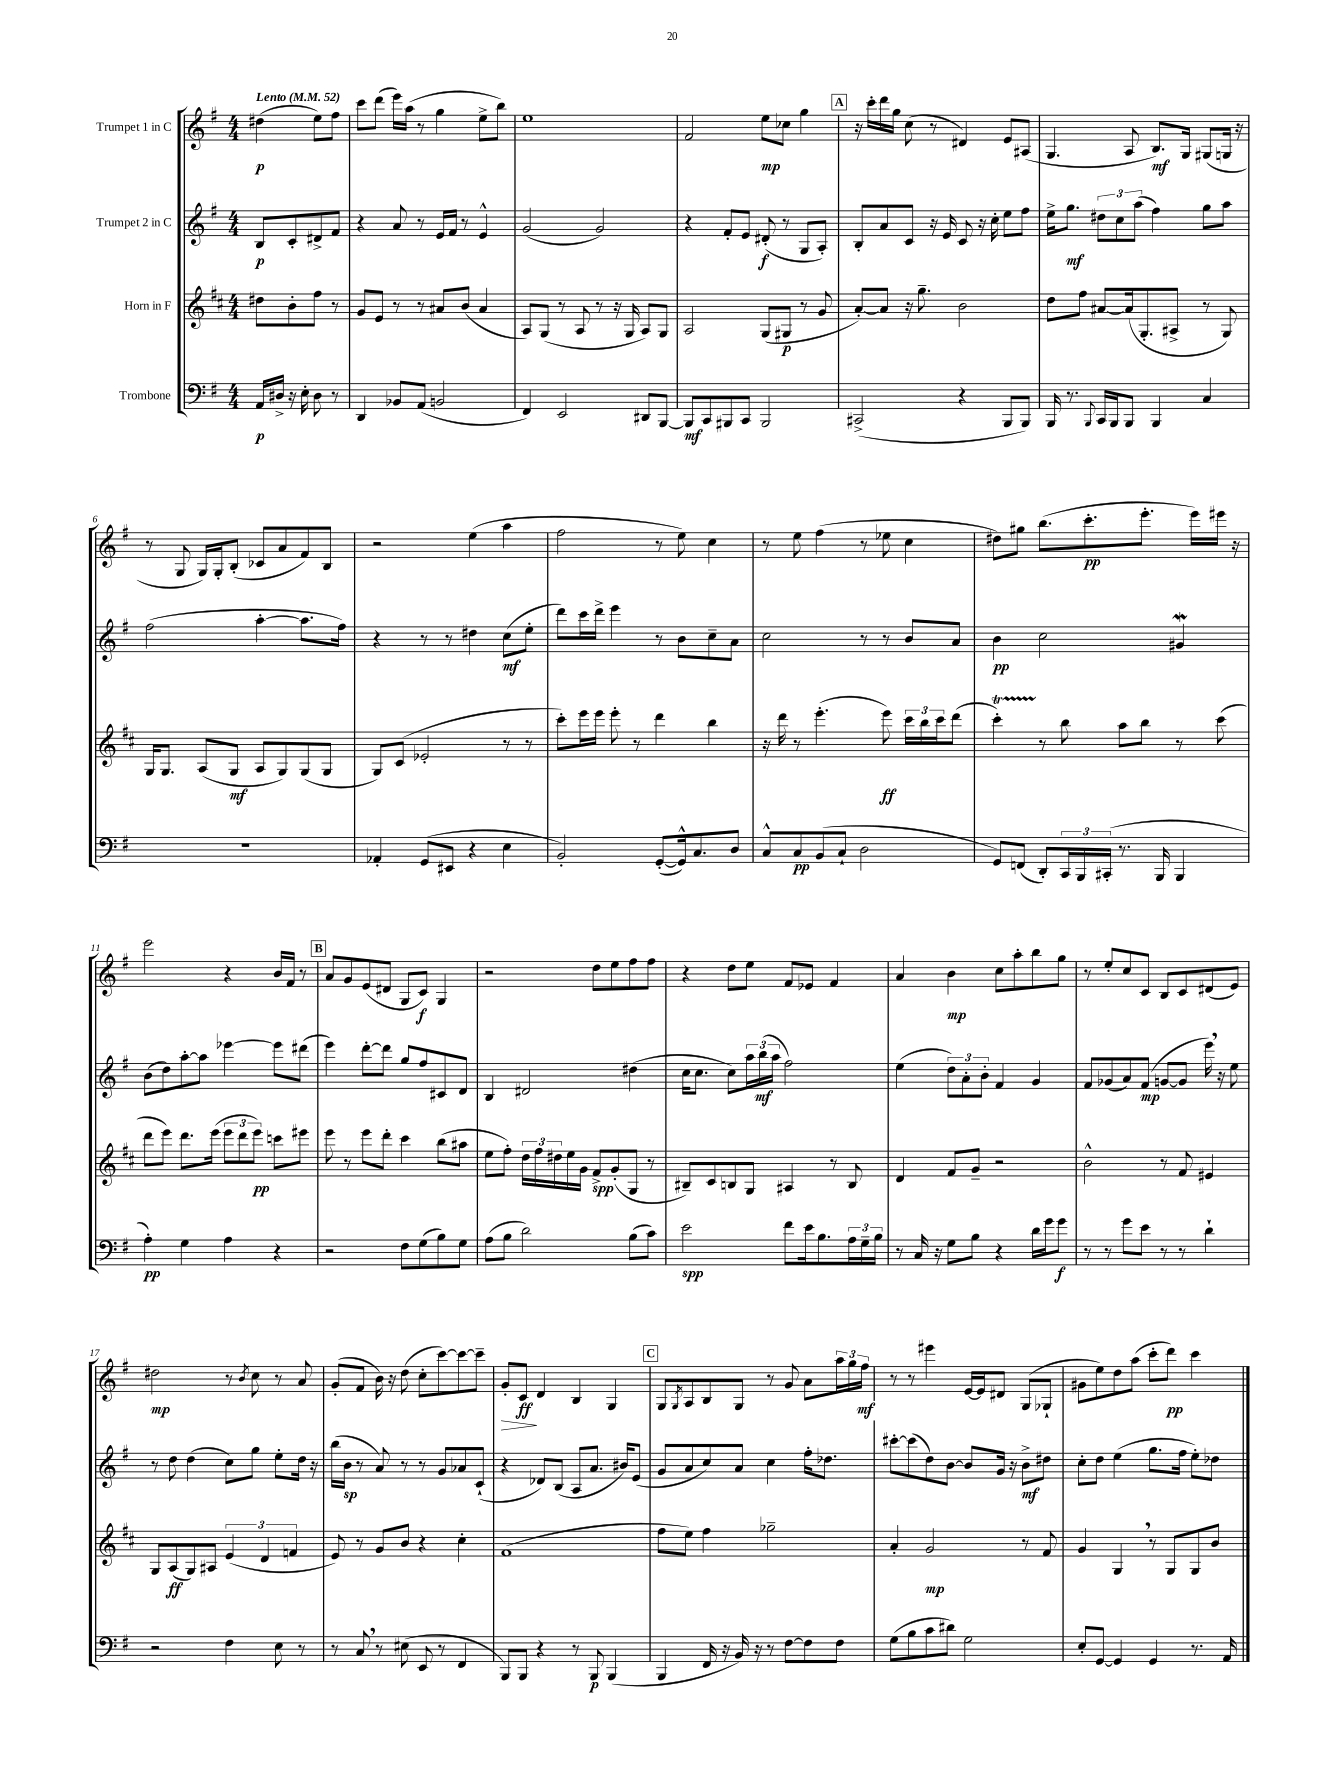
<<
\new StaffGroup <<
\new Staff = "s0" \with { instrumentName = "Trumpet 1 in C" } {
    \clef treble \key g \major \numericTimeSignature \time 4/4 \partial 2 \tempo "Lento" 4 = 52
    dis''4\p( e''8) fis''8 |
    c'''8 d'''8( e'''16) a''16( r8 g''4 e''8-> b''8) |
    e''1 |
    fis'2 e''8\mp ces''8 g''4 |
    \mark \markup { \box "A" } r16 c'''16-. d'''16 g''16 c''8( r8 dis'4) e'8 ais8( |
    g4. a8 b8.\mf) g16 gis8( g16 r16 |
    r8 g8 g16) g16-. b8-.( ces'8 a'8 fis'8) b8 |
    r2 e''4( a''4 |
    fis''2 r8 e''8) c''4 |
    r8 e''8 fis''4( r8 ees''8 c''4 |
    dis''8) gis''8 b''8.( c'''8.-.\pp e'''8.-. e'''16) eis'''16 r16 |
    e'''2 r4 b'16 fis'16 r8 |
    \mark \markup { \box "B" } a'8 g'8 e'8( dis'8 g8 c'8\f) g4 |
    r2 d''8 e''8 fis''8 fis''8 |
    r4 d''8 e''8 fis'8 ees'8 fis'4 |
    a'4 b'4\mp c''8 a''8-. b''8 g''8 |
    r8 e''8-. c''8 c'8 b8 c'8 dis'8( e'8) |
    dis''2\mp r8 \acciaccatura { b'8 } c''8 r8 a'8 |
    g'8-.( fis'8 b'16) r16 d''8( c''8-. c'''8~) c'''8~ c'''8-- |
    g'8-.\> c'8\ff\! d'4 b4 g4 |
    \mark \markup { \box "C" } g8 \acciaccatura { g8 } a8 b8 g8 r8 g'8 a'8 \tuplet 3/2 { a''16 g''16 fis''16\mf } |
    r8 r8 eis'''4 e'16~ e'16 dis'8 g8( ges8-! |
    gis'8 e''8) d''8 a''8( c'''8-. d'''8\pp) c'''4 \bar "|." |
}
\new Staff = "s1" \with { instrumentName = "Trumpet 2 in C" } {
    \clef treble \key g \major \numericTimeSignature \time 4/4 \partial 2
    b8\p c'8-. dis'8-> fis'8 |
    r4 a'8 r8 e'16 fis'16 r8 e'4-^ |
    g'2( g'2) |
    r4 fis'8-. e'8 dis'8-.\f( r8 g8 a8-.) |
    \mark \markup { \box "A" } b8-. a'8 c'8 r16 e'16 c'8 r16 c''16-. e''8 fis''8 |
    e''16-> g''8.\mf \tuplet 3/2 { dis''8 c''8 a''8( } fis''4) g''8 a''8 |
    fis''2( a''4~-. a''8. fis''16) |
    r4 r8 r8 dis''4 c''8\mf( e''8-. |
    d'''8) c'''16 d'''16-> e'''4 r8 b'8 c''8-- a'8 |
    c''2 r8 r8 b'8 a'8 |
    b'4\pp c''2 gis'4\mordent |
    b'8( d''8) a''8~-. a''8 ees'''4~ ees'''8 dis'''8( |
    \mark \markup { \box "B" } e'''4) d'''8~-. d'''8 g''8 fis''8 cis'8 d'8 |
    b4 dis'2 dis''4( |
    c''16 c''8. c''8) \tuplet 3/2 { a''16 b''16\mf( a''16 } fis''2) |
    e''4( \tuplet 3/2 { d''8) a'8-. b'8-. } fis'4 g'4 |
    fis'8 ges'8( a'8) fis'8\mp( g'8~ g'8 e'''16) \breathe r16 e''8 |
    r8 d''8 d''4( c''8) g''8 e''8-. d''16 r16 |
    b''16( b'16\sp r8 a'8) r8 r8 g'8 aes'8 c'8-!( |
    r4 des'8) b8( a8 a'8. bis'16) e'8( |
    \mark \markup { \box "C" } g'8 a'8 c''8) a'8 c''4 fis''16-. des''8. |
    cis'''8~-. cis'''8( d''8) b'8~ b'8 g'16 r16 b'8->\mf dis''8 |
    c''8-. d''8 e''4( g''8. fis''16 e''8-.) des''8 \bar "|." |
}
\new Staff = "s2" \with { instrumentName = "Horn in F" } {
    \clef treble \key d \major \numericTimeSignature \time 4/4 \partial 2
    dis''8 b'8-. fis''8 r8 |
    g'8 e'8 r8 r8 ais'8 b'8( ais'4 |
    a8) g8( r8 a8 r8 r16 g16 a8) g8 |
    a2 g8( gis8\p r8 g'8 |
    \mark \markup { \box "A" } a'8~-.) a'8 r16 g''8.-- b'2 |
    d''8 fis''8 ais'8~ ais'16( g8.-. ais8-> r8 g8) |
    g16 g8. a8( g8\mf a8 g8) g8( g8 |
    g8) cis'8( ees'2-. r8 r8 |
    cis'''8-.) e'''16 e'''16 e'''8-. r8 d'''4 b''4 |
    r16 d'''16 r8 e'''4.-.( e'''8\ff) \tuplet 3/2 { cis'''16 b''16 cis'''16 } d'''8( |
    cis'''4-.\startTrillSpan) r8\stopTrillSpan b''8 a''8 b''8 r8 cis'''8( |
    d'''8 e'''8) d'''8. e'''16( \tuplet 3/2 { e'''8 d'''8 e'''8\pp) } c'''8 eis'''8 |
    \mark \markup { \box "B" } e'''8 r8 e'''8 d'''8-. cis'''4 b''8( ais''8 |
    e''8 fis''8-.) \tuplet 3/2 { d''16 fis''16 dis''16 } e''16 g'16 fis'8->\spp g'8-.( g8 r8 |
    bis8--) cis'8 b8 g8 ais4 r8 b8 |
    d'4 fis'8 g'8-- r2 |
    b'2-^ r8 fis'8 eis'4 |
    g8 a8\ff( g8) ais8 \tuplet 3/2 { e'4( d'4 f'4 } |
    e'8) r8 g'8 b'8 r4 cis''4-. |
    fis'1( |
    \mark \markup { \box "C" } fis''8 e''8) fis''4 ges''2-- |
    a'4-. g'2\mp r8 fis'8 |
    g'4 g4 \breathe r8 g8 g8 b'8 \bar "|." |
}
\new Staff = "s3" \with { instrumentName = "Trombone" } {
    \clef bass \key g \major \numericTimeSignature \time 4/4 \partial 2
    a,16\p dis16-> r16 e16-. dis8 r8 |
    d,4 bes,8 a,8( b,2 |
    fis,4) e,2 dis,8 b,,8~ |
    b,,8\mf c,8 bis,,8 c,8 bis,,2 |
    \mark \markup { \box "A" } cis,2->( r4 b,,8 b,,8) |
    b,,16 r8. \appoggiatura { b,,8 } c,16 b,,16 b,,8 b,,4 c4 |
    R1 |
    aes,4-. g,8( eis,8 r4 e4 |
    b,2-.) g,8~-.( g,16-^) c8. d8 |
    c8-^ c8\pp b,8( c8-! d2 |
    g,8) f,8( d,8-.) \tuplet 3/2 { c,16 b,,16 cis,16-.( } r8. b,,16 b,,4 |
    a4-.\pp) g4 a4 r4 |
    \mark \markup { \box "B" } r2 fis8 g8( b8) g8 |
    a8( b8 d'2) b8( c'8) |
    e'2\spp fis'8 e'16 b8. \tuplet 3/2 { a16 g16-- b16 } |
    r8 c16 r16 g8 b8 r4 d'16 g'16 g'8\f |
    r8 r8 g'8 e'8 r8 r8 d'4-! |
    r2 fis4 e8 r8 |
    r8 c8 \breathe r8 eis8( e,8 r8 fis,4 |
    b,,8) b,,8 r4 r8 b,,8\p b,,4( |
    \mark \markup { \box "C" } b,,4 fis,16 r16 b,16) r16 r8 fis8~ fis8 fis8 |
    g8( b8 c'8 dis'8) g2 |
    e8-. g,8~ g,4 g,4 r8. a,16 \bar "|." |
}
>>
>>
